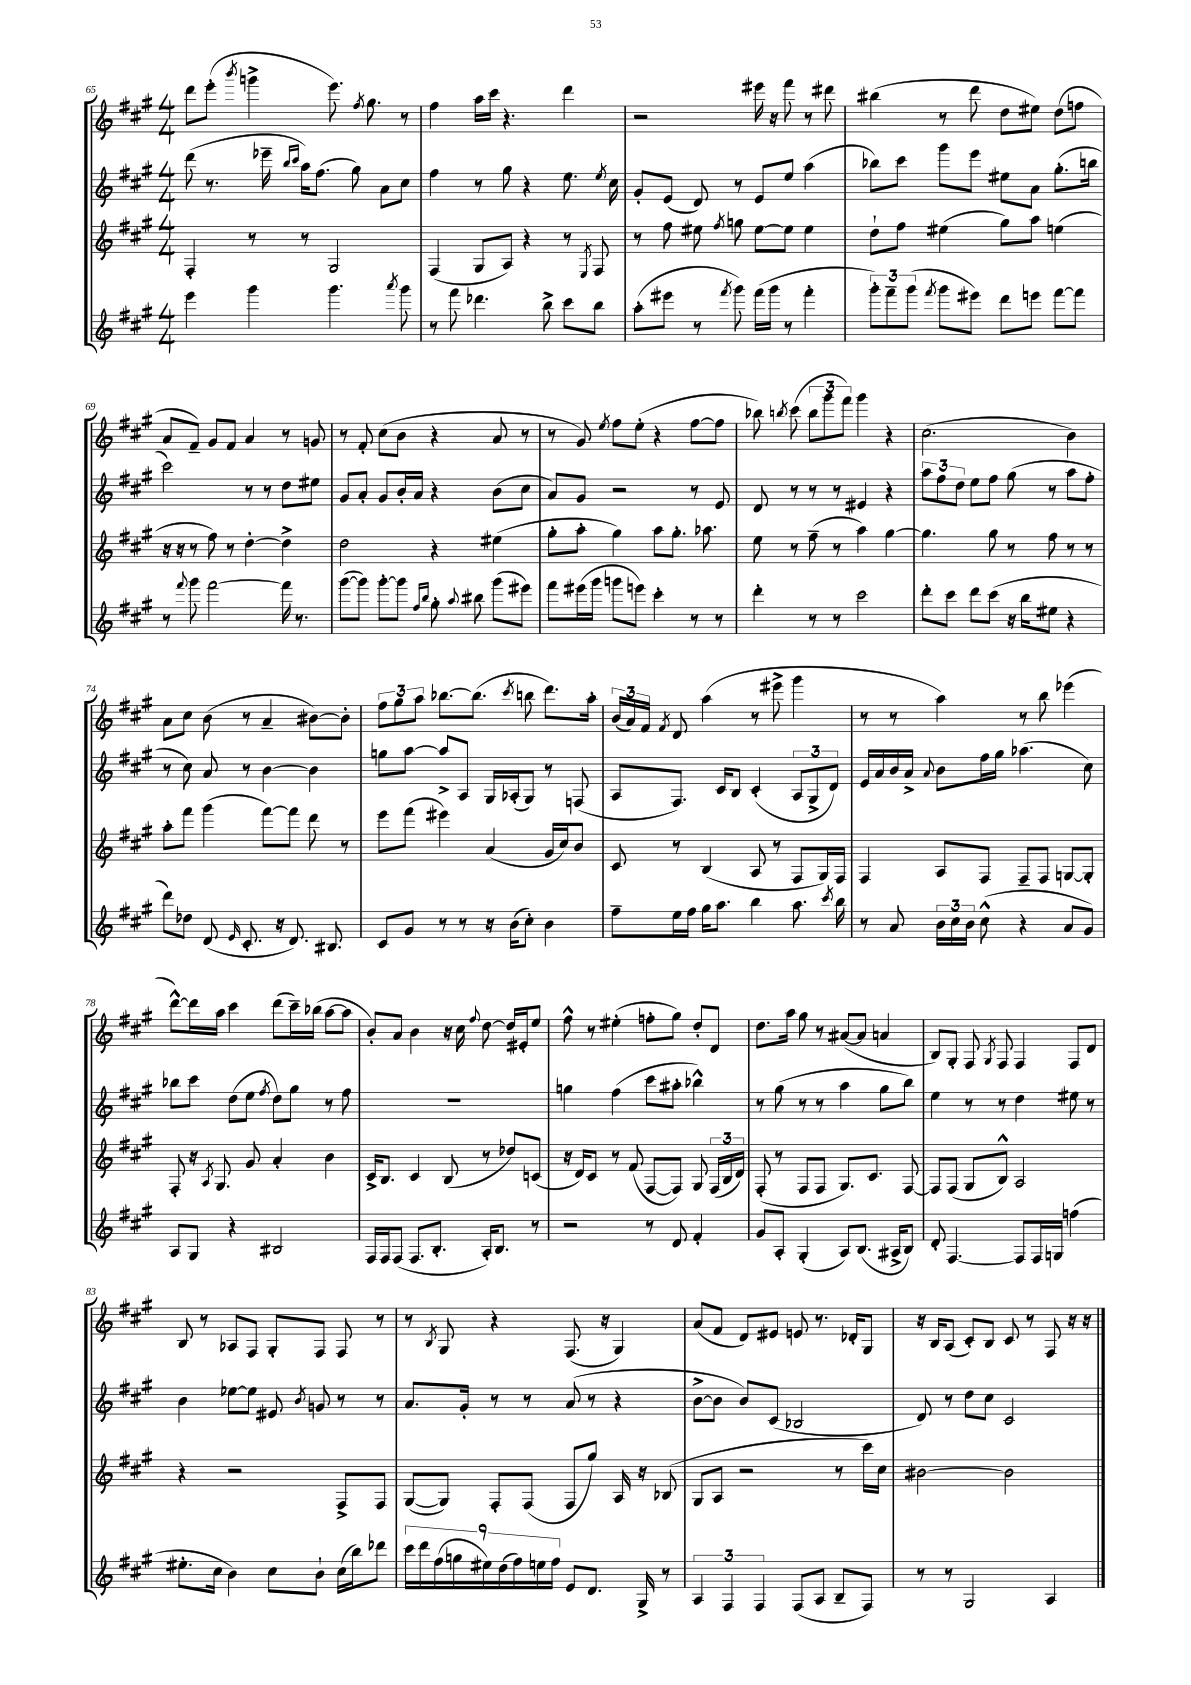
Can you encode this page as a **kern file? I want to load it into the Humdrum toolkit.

**kern	**kern	**kern	**kern
*part4	*part3	*part2	*part1
*staff4	*staff3	*staff2	*staff1
*clefG2	*clefG2	*clefG2	*clefG2
*k[f#c#g#]	*k[f#c#g#]	*k[f#c#g#]	*k[f#c#g#]
*M4/4	*M4/4	*M4/4	*M4/4
=65	=65	=65	=65
4eee\	4F#'/	(8ddd\	8ddd\L
.	.	8.r	(8eee'\J
.	.	.	8qbbb/
4ggg#\	8r	.	4gggn^\
.	.	16eee-X~\	.
.	.	16qqbb/LL	.
.	.	16qqccc#/JJ	.
.	8r	16aa\KL)	.
.	.	(8.ff#\J	.
4.ggg#\	2G#/	.	8.eee\)
.	.	8gg#\)	.
.	.	.	8qff#/
.	.	.	8.gg#\
.	.	8a\L	.
8qaaa/	.	.	.
8ggg#\	.	8cc#\J	8r
=66	=66	=66	=66
8r	(4F#/	4ff#\	4ff#\
8fff#\	.	.	.
4.ddd-X\	8G#/L	8r	16aa\LL
.	.	.	16ccc#\JJ
.	8A/J)	8gg#\	4.r
.	4r	4r	.
8bb^\	.	.	.
8ccc#\L	8r	8.ee\	4ddd\
.	8qE/	.	.
8bb\J	8F#/	.	.
.	.	8qee/	.
.	.	16cc#\	.
=67	=67	=67	=67
(8aa'\L	8r	8g#'/L	2r
8eee#X\J	8ff#\	(8e/J	.
8r	8ee#X\	8d/)	.
8qfff#/	8qff#/	.	.
8ggg#\)	8ggn\	8r	.
(16fff#\LL	[8ee#\L	8e/L	16eee#X\
16ggg#\JJ	.	.	16r
8r	8ee#\J]	8ee/J	8fff#\
4fff#'\	4ee#\	(4aa\	8r
.	.	.	8ddd#X\
=68	=68	=68	=68
12ggg#'\L)	8dd`\L	8bb-X\L)	(4bb#X\
12fff#~\	.	.	.
.	8ff#\J	8ccc#\J	.
(12ggg#\J	.	.	.
8qfff#/	.	.	.
8ggg#\L	(4ee#X\	8ggg#\L	8r
8eee#X\J)	.	8eee\J	8ddd\
8ddd\L	8gg#\L)	8ee#X\L	8dd\L
8eeen\J	8aa\J	8a\J	8ee#X\J)
[8fff#\L	(4een\	(8.gg#'\L	(8dd\L
8fff#\J]	.	.	8ffn\J
.	.	16bbn\Jk	.
!!LO:LB:g=z
=69	=69	=69	=69
8r	16r	2ccc#\)	8a/L
.	16r	.	.
8qqfff#/	.	.	.
8ggg#\	8r	.	8f#~/J)
[2fff#\	8ff#\)	.	8g#/L
.	8r	.	8f#/J
.	[4dd'\	8r	4a/
.	.	8r	.
16fff#\]	4dd^\]	8dd\L	8r
8.r	.	.	.
.	.	8ee#X\J	8gn/
=70	=70	=70	=70
([8ggg#\L	2dd\	8g#/L	8r
8ggg#\J])	.	8a'/J	8f#'/
[8ggg#'\L	.	8g#/L	(8cc#\L
8ggg#\J]	.	16b'/L	8b\J
.	.	16a/JJ	.
16qqff#/LL	.	.	.
16qqbb/JJ	.	.	.
8gg#'\	4r	4r	4r
8qqaa/	.	.	.
8bb#X\	.	.	.
(8ggg#\L	(4ee#X\	(8b\L	8a/
8eee#X\J)	.	8cc#\J	8r
=71	=71	=71	=71
8fff#\L	8gg#'\L	8a/L)	8r
(16eee#X\L	8aa'\J	8g#/J	8g#/)
16ggg#\JJ	.	.	.
.	.	.	8qee/
8gggn\L	4gg#\)	2r	8ff#\L
8eeen\J)	.	.	(8ee'\J
4ccc#'\	8aa\L	.	4r
.	8.gg#'\J	.	.
8r	.	8r	[8ff#\L
.	8.aa-X\	.	.
8r	.	8e/	8ff#\J]
=72	=72	=72	=72
4ddd'\	8ee\	8d/	8bb-X\)
.	.	.	8qbbn/
.	8r	8r	(8ccc#\
8r	(8ff#~\	8r	12bb\L
.	.	.	12ggg#\
8r	8r	8r	.
.	.	.	12fff#\J)
2ccc#\	4aa\)	4e#X/	4ggg#\
.	[4gg#\	4r	4r
=73	=73	=73	=73
8ddd'\L	4.gg#\]	12aa\L	(2.cc#\
.	.	12ff#\	.
8ccc#\J	.	.	.
.	.	12dd\J	.
8ddd\L	.	8ee\L	.
(8ccc#\J	8gg#\	8ff#\J	.
16r	8r	(8gg#\	.
16bb\KL	.	.	.
8ee#X\J	8ff#\	8r	.
4r	8r	8aa\L	4b\)
.	8r	8ff#'\J	.
!!LO:LB:g=z
=74	=74	=74	=74
8ddd\L)	8aa'\L	8r	8a\L
8dd-X\J	8fff#\J	8cc#\)	8cc#\J
(8d/	(4ggg#\	8a/	(8b\
16qqe/	.	.	.
8.c#'/	.	8r	8r
.	[8fff#\L)	[4b\	4a~/
16r	.	.	.
8.d/)	8fff#\J]	.	.
.	8ddd\	4b\]	[8b#X\L)
8.B#X/	.	.	.
.	8r	.	8b#'\J]
=75	=75	=75	=75
8c#/L	8eee\L	8ggn\L	12ff#\L
.	.	.	12gg#\
8g#/J	(8fff#\J	[8aa\J	.
.	.	.	12aa\J
8r	4eee#X\)	8aa^/L]	[8.bb-X\L
8r	.	8A/J	.
.	.	.	(8.bb-\J]
16r	(4a/	16G#/LL	.
(16b\KL	.	(16A-X'/J	.
.	.	.	8qccc#/
8cc#'\J)	.	8G#/J)	8bbn\
4b\	16g#/LL	8r	8.ddd\L)
.	16cc#/J)	.	.
.	8b/J	(8Fn/	.
.	.	.	16aa'\Jk
=76	=76	=76	=76
8ff#~\L	8c#/	8A/L	(24b/LL
.	.	.	24a/)
.	.	.	24f#/JJ
.	.	.	8qf#/
16ee\L	8r	8.F#/J)	8d/
16ff#\JJ	.	.	.
16gg#\KL	(4B/	.	(4aa\
8.aa\J	.	16c#/KL	.
.	.	8B/J	.
4bb\	8A/	(4c#'/	8r
.	8r	.	8eee#X^\
8.aa\	8F#/L	12A/L	4ggg#\
.	.	12G#^/	.
.	16G#/L)	.	.
.	.	12d/J)	.
8qccc#/	.	.	.
16bb\	16F#/JJ	.	.
=77	=77	=77	=77
8r	4F#/	16e/LL	8r
.	.	16a/	.
8a/	.	16b/	8r
.	.	16a^/JJ	.
.	.	8qqa/	.
24b\LL	8A/L	8b\L	4aa\)
24cc#\	.	.	.
24b\JJ	.	.	.
(8cc#^^\	8F#/J	16ff#\L	.
.	.	16gg#\JJ	.
4r	8F#~/L	(4.aa-X\	8r
.	8F#/J	.	8bb\
8a/L	[8Gn/L	.	(4eee-X\
8g#/J)	8G'/J]	8cc#\)	.
!!LO:LB:g=z
=78	=78	=78	=78
8A/L	8F#'/	8bb-X\L	[8ddd^^\L)
8G#/J	16r	8ccc#\J	16ddd\L]
.	8qA/	.	.
.	8.G#/	.	16aa\JJ
4r	.	(8dd\L	4ccc#\
.	8g#/	8ee\J	.
.	.	8qff#/	.
2B#X/	4a'/	8dd\L)	(8ddd\L
.	.	8gg#\J	16ccc#~\L)
.	.	.	(16bb-X\JJ
.	4b\	8r	[8aa\L
.	.	8ff#\	8aa\J]
=79	=79	=79	=79
16F#/LL	16c#^/KL	1r	8b'/L)
16F#/J	8.B/J	.	.
(8F#/J	.	.	8a/J
8.F#/L	4c#/	.	4b\
8.B'/J	.	.	.
.	(8B/	.	16r
.	.	.	16cc#\
.	.	.	8qqff#/
16A'/KL)	8r	.	[8dd\
8.B/J	.	.	.
.	8dd-X/L)	.	16dd/LL]
.	.	.	16e#X'/J
8r	(8cn/J	.	8ee/J
=80	=80	=80	=80
2r	16r	4ggn\	8ff#^^\
.	16d/KL)	.	.
.	8c#/J	.	8r
.	8r	(4ff#\	(4ee#X'\
.	(8f#/	.	.
8r	[8F#/L	8ccc#\L	8ffn'\L
8d/	8F#/J])	8aa#X'\J	8gg#\J)
4f#'/	8G#/	4bb-X^^\)	8dd'/L
.	(24F#/LL	.	8d/J
.	24B/	.	.
.	24d/JJ)	.	.
=81	=81	=81	=81
8g#/L	(8F#'/	8r	8.dd\L
8A'/J	8r	(8gg#\	.
.	.	.	16aa\Jk
(4G#'/	8F#/L	8r	8gg#\
.	8F#/J	8r	8r
8A/L)	8.G#/L)	4aa\	([8a#X/L
(8.B/J	.	.	8a#/J]
.	8.c#/J	.	.
.	.	8gg#\L	4an/
16A#X^/KL	.	.	.
8B/J)	[8F#/	8bb\J)	.
=82	=82	=82	=82
8d'/	8F#/L]	4ee\	8B/L)
[4.F#/	(8F#/J	.	8G#'/J
.	8G#/L	8r	8F#/
.	.	.	8qG#/
.	8B^^/J)	8r	8F#/
8F#/L]	2A/	4dd\	4F#/
16F#/L	.	.	.
16Gn/JJ	.	.	.
(4ffn\	.	8ee#X\	8F#/L
.	.	8r	8d/J
!!LO:LB:g=z
=83	=83	=83	=83
8.ee#X'\L	4r	4b\	8B/
.	.	.	8r
16cc#\Jk	.	.	.
4b\)	2r	[8ee-X\L	8A-X/L
.	.	8ee-\J]	8F#/J
8cc#\L	.	8e#X/	8G#'/L
.	.	8qb/	.
8b`\J	.	8gn/	8F#/J
(16cc#\LL	8F#^/L	8r	8F#/
16bb\J)	.	.	.
8ddd-X\J	8F#/J	8r	8r
=84	=84	=84	=84
18ccc#\LL	([8G#/L	8.a/L	8r
18ddd\	.	.	.
(18ff#\	.	.	.
.	.	.	8qB/
.	8G#/J])	.	8G#/
18ggn\	.	.	.
.	.	16g#'/Jk	.
18ee#X\)	.	.	.
.	8F#'/L	8r	4r
(18dd\	.	.	.
18ff#\)	.	.	.
.	(8F#/J	8r	.
18een\	.	.	.
18ff#\JJ	.	.	.
8e/L	8F#/L	(8a/	(8.F#/
8.d/J	8gg#/J)	8r	.
.	.	.	16r
.	16A/	4r	4G#/)
16G#^/	16r	.	.
8r	(8B-X/	.	.
=85	=85	=85	=85
6A/	8G#/L	[8b^\L	(8a/L
.	8A/J	8b\J]	8f#/J
6F#/	.	.	.
.	2r	8b/L)	8d/L)
6F#/	.	.	.
.	.	(8c#/J	8e#X/J
(8F#/L	.	2B-X/	8en/
8A/J	.	.	8.r
8B~/L	8r	.	.
.	.	.	16d-X'/KL
8F#/J)	16ccc#\LL)	.	8G#/J
.	16cc#\JJ	.	.
=86	=86	=86	=86
8r	[2b#X\	8d/)	16r
.	.	.	16B/KL
8r	.	8r	(8A/J
2G#/	.	8dd\L	8c#'/L)
.	.	8cc#\J	8B/J
.	2b#\]	2c#/	8c#/
.	.	.	8r
4A/	.	.	8F#/
.	.	.	16r
.	.	.	16r
==	==	==	==
*-	*-	*-	*-
